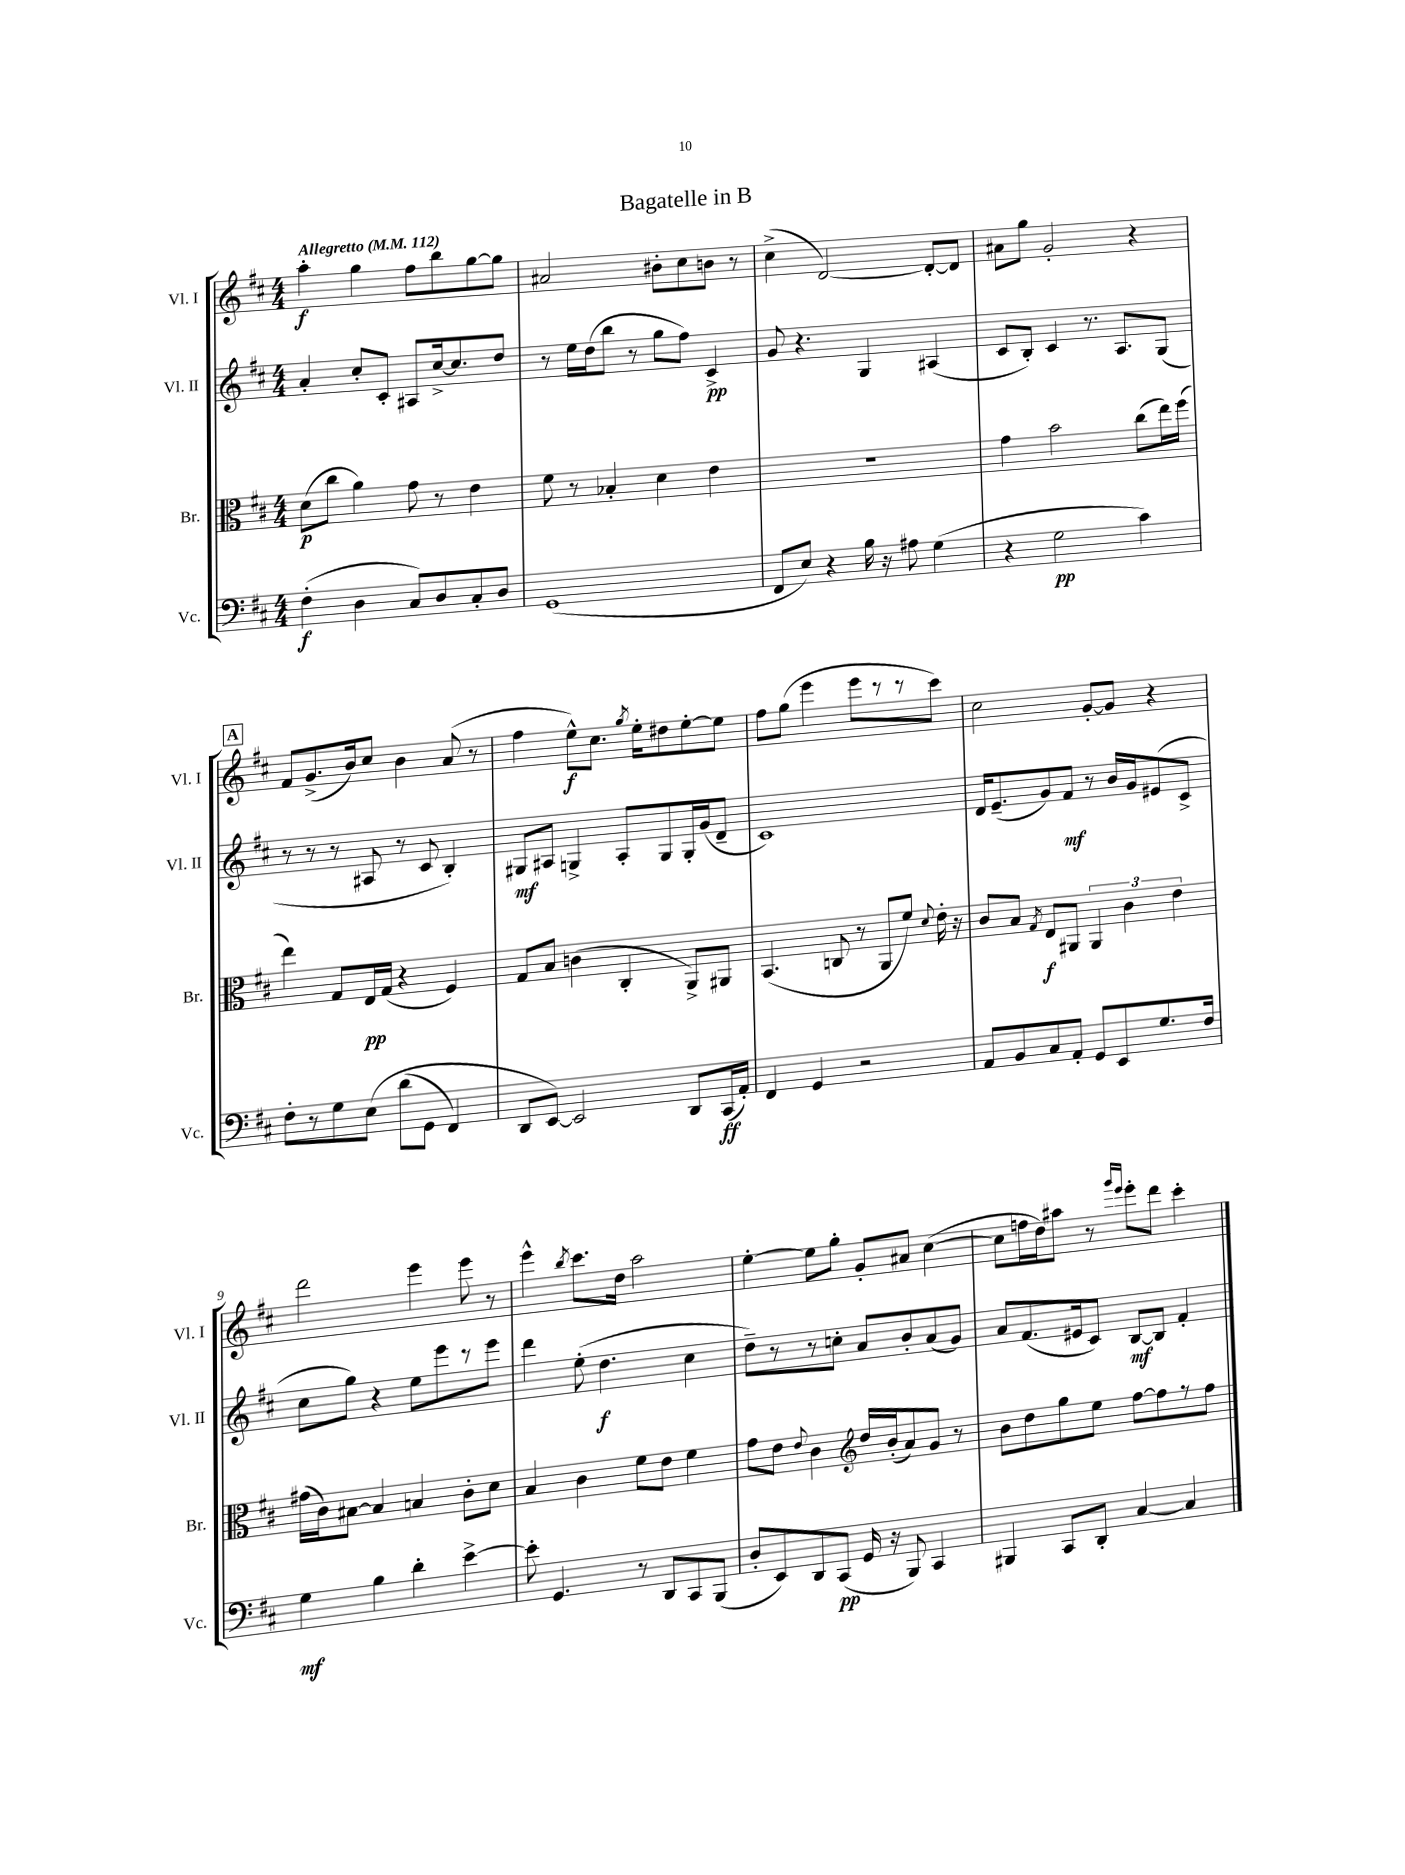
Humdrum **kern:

**kern	**dynam	**kern	**dynam	**kern	**dynam	**kern	**dynam
*part4	*part4	*part3	*part3	*part2	*part2	*part1	*part1
*staff4	*staff4	*staff3	*staff3	*staff2	*staff2	*staff1	*staff1
*I"Vc.	*	*I"Br.	*	*I"Vl. II	*	*I"Vl. I	*
*I'Vc.	*	*I'Br.	*	*I'Vl. II	*	*I'Vl. I	*
*clefF4	*	*clefC3	*	*clefG2	*	*clefG2	*
*k[f#c#]	*	*k[f#c#]	*	*k[f#c#]	*	*k[f#c#]	*
*M4/4	*	*M4/4	*	*M4/4	*	*M4/4	*
*MM112	*	*MM112	*	*MM112	*	*MM112	*
=1	=1	=1	=1	=1	=1	=1	=1
!	!	!	!	!	!	!LO:TX:a:B:t=Allegretto	!
(4F#'\	f	(8d\L	p	4a'/	.	4aa'\	f
.	.	8cc#\J	.	.	.	.	.
4D\	.	4a\)	.	8cc#'/L	.	4gg\	.
.	.	.	.	8c#'/J	.	.	.
8C#/L)	.	8g\	.	8A#X/L	.	8ff#\L	.
8D/	.	8r	.	[16cc#^/k	.	8bb\	.
.	.	.	.	8.cc#/]	.	.	.
8C#'/	.	4e\	.	.	.	[8gg\	.
8D/J	.	.	.	8dd/J	.	8gg\J]	.
=2	=2	=2	=2	=2	=2	=2	=2
(1GG	.	8f#\	.	8r	.	2a#X/	.
.	.	8r	.	16ee\LL	.	.	.
.	.	.	.	(16dd\J	.	.	.
.	.	4B-X'/	.	8bb\J	.	.	.
.	.	.	.	8r	.	.	.
.	.	4d\	.	8gg\L	.	8b#X'\L	.
.	.	.	.	8ff#\J)	.	8cc#\	.
.	.	4e\	.	4c#^/	pp	8bn\J	.
.	.	.	.	.	.	8r	.
=3	=3	=3	=3	=3	=3	=3	=3
8FF#/L	.	1r	.	8g/	.	(4cc#^\	.
8E/J)	.	.	.	4.r	.	.	.
4r	.	.	.	.	.	[2d/)	.
16B\	.	.	.	4G/	.	.	.
16r	.	.	.	.	.	.	.
8A#X\	.	.	.	.	.	.	.
(4G\	.	.	.	(4A#X/	.	8d'/L_	.
.	.	.	.	.	.	8d/J]	.
=4	=4	=4	=4	=4	=4	=4	=4
4r	.	4g\	.	8c#/L	.	8a#X\L	.
.	.	.	.	8B'/J)	.	8gg\J	.
2G\	pp	2b\	.	4c#/	.	2g'/	.
.	.	.	.	8.r	.	.	.
.	.	.	.	8.A/L	.	.	.
4c#\)	.	(8cc#\L	.	.	.	4r	.
.	.	16ee\L)	.	(8G/J	.	.	.
.	.	(16ff#\JJ	.	.	.	.	.
!!LO:LB:g=z
!!LO:REH:place=s1:t=A
=5	=5	=5	=5	=5	=5	=5	=5
8F#'\L	.	4ee\)	.	8r	.	8f#/L	.
8r	.	.	.	8r	.	(8.g^/	.
8G\	.	8G/L	.	8r	.	.	.
.	.	.	.	.	.	16b/k)	.
(8E\J	.	16E/L	pp	8A#X/	.	8cc#/J	.
.	.	(16G/JJ	.	.	.	.	.
(8d\L	.	4r	.	8r	.	4b\	.
8GG\J	.	.	.	8c#/	.	.	.
4FF#/)	.	4F#/)	.	4B'/)	.	(8a/	.
.	.	.	.	.	.	8r	.
=6	=6	=6	=6	=6	=6	=6	=6
8DD/L	.	8G/L	.	8G#X/L	mf	4ff#\	.
[8EE/J)	.	8B/J	.	8A#X/J	.	.	.
2EE/]	.	(4cn\	.	4Gn^/	.	8ee^^\L)	f
.	.	.	.	.	.	8.cc#\J	.
.	.	4C#'/	.	8A#'/L	.	.	.
.	.	.	.	.	.	8qgg/	.
.	.	.	.	.	.	16ee'\KL	.
.	.	.	.	8G/	.	8dd#X\	.
8DD/L	.	8AA^/L)	.	16G'/L	.	[8ee'\	.
.	.	.	.	(16g/J	.	.	.
(16CC#/L	ff	8AA#X/J	.	8d~/J	.	8ee\J]	.
16AA'/JJ)	.	.	.	.	.	.	.
=7	=7	=7	=7	=7	=7	=7	=7
4FF#/	.	(4.BB/	.	1c#)	.	8ff#\L	.
.	.	.	.	.	.	(8gg\J	.
4GG/	.	.	.	.	.	4eee\	.
.	.	8Cn/	.	.	.	.	.
2r	.	8r	.	.	.	8eee\L	.
.	.	8AA/L	.	.	.	8r	.
.	.	8f#/J)	.	.	.	8r	.
.	.	8qqd/	.	.	.	.	.
.	.	16e'\	.	.	.	8ccc#\J)	.
.	.	16r	.	.	.	.	.
=8	=8	=8	=8	=8	=8	=8	=8
8AA/L	.	8c#/L	.	16d/KL	.	2cc#\	.
.	.	.	.	(8.e~/	.	.	.
8BB/	.	8B/J	.	.	.	.	.
.	.	8qG/	.	.	.	.	.
8C#/	.	8E/L	f	8g/)	.	.	.
8AA'/J	.	8AA#X/J	.	8f#/J	mf	.	.
8GG/L	.	6AA#/	.	8r	.	[8g'/L	.
8EE/	.	.	.	16b/LL	.	8g/J]	.
.	.	6c#\	.	.	.	.	.
.	.	.	.	16g/J	.	.	.
8.G/	.	.	.	(8e#X/	.	4r	.
.	.	6e\	.	.	.	.	.
.	.	.	.	8c#^/J	.	.	.
16F#/Jk	.	.	.	.	.	.	.
!!LO:LB:g=z
=9	=9	=9	=9	=9	=9	=9	=9
4G\	mf	(16g#X\LL	.	8cc#\L	.	2ddd\	.
.	.	16c#\J)	.	.	.	.	.
.	.	[8B#X\J	.	8gg\J)	.	.	.
4B\	.	4B#/]	.	4r	.	.	.
4d'\	.	4Bn/	.	8ee\L	.	4eee\	.
.	.	.	.	8eee\	.	.	.
[4e^\	.	8c#'\L	.	8r	.	8eee\	.
.	.	8d\J	.	8eee\J	.	8r	.
=10	=10	=10	=10	=10	=10	=10	=10
8e'\]	.	4B/	.	4ddd\	.	4eee^^\	.
4.GG/	.	.	.	.	.	.	.
.	.	.	.	.	.	8qbb/	.
.	.	4c#\	.	(8ee'\	.	8.ccc#\L	.
.	.	.	.	4.dd\	f	.	.
.	.	.	.	.	.	16dd\Jk	.
8r	.	8f#\L	.	.	.	2aa\	.
8DD/L	.	8e\J	.	.	.	.	.
8CC#/	.	4f#\	.	4cc#\	.	.	.
(8BBB/J	.	.	.	.	.	.	.
=11	=11	=11	=11	=11	=11	=11	=11
8D'/L	.	8g\L	.	8dd~\L)	.	[4ee'\	.
8EE/)	.	8e\J	.	8r	.	.	.
.	.	8qqe/	.	.	.	.	.
8DD/	.	4c#\	.	8r	.	8ee\L]	.
(8CC#/J	pp	.	.	8ccn'\J	.	8gg'\J	.
*	*	*clefG2	*	*	*	*	*
16GG/	.	16dd/LL	.	8a/L	.	8g'/L	.
16r	.	(16b'/J	.	.	.	.	.
8BBB/)	.	8a/)	.	8b'/	.	8a#X/J	.
4CC#/	.	8g/J	.	(8a/	.	([4cc#\	.
.	.	8r	.	8g/J)	.	.	.
=12	=12	=12	=12	=12	=12	=12	=12
4BBB#X/	.	8b\L	.	8a/L	.	8cc#\L]	.
.	.	8dd\	.	(8.f#/	.	16ffn\L	.
.	.	.	.	.	.	16dd\J)	.
8CC#/L	.	8gg\	.	.	.	8aa#X\J	.
.	.	.	.	16e#X/k	.	.	.
8DD'/J	.	8ee\J	.	8c#/J)	.	8r	.
.	.	.	.	.	.	16qqggg/LL	.
.	.	.	.	.	.	16qqeee/JJ	.
[4C#/	.	[8ff#\L	.	[8B/L	mf	8eee'\L	.
.	.	8ff#\]	.	8B/J]	.	8ddd\J	.
4C#/]	.	8r	.	4f#'/	.	4ccc#'\	.
.	.	8ff#\J	.	.	.	.	.
==	==	==	==	==	==	==	==
*-	*-	*-	*-	*-	*-	*-	*-
